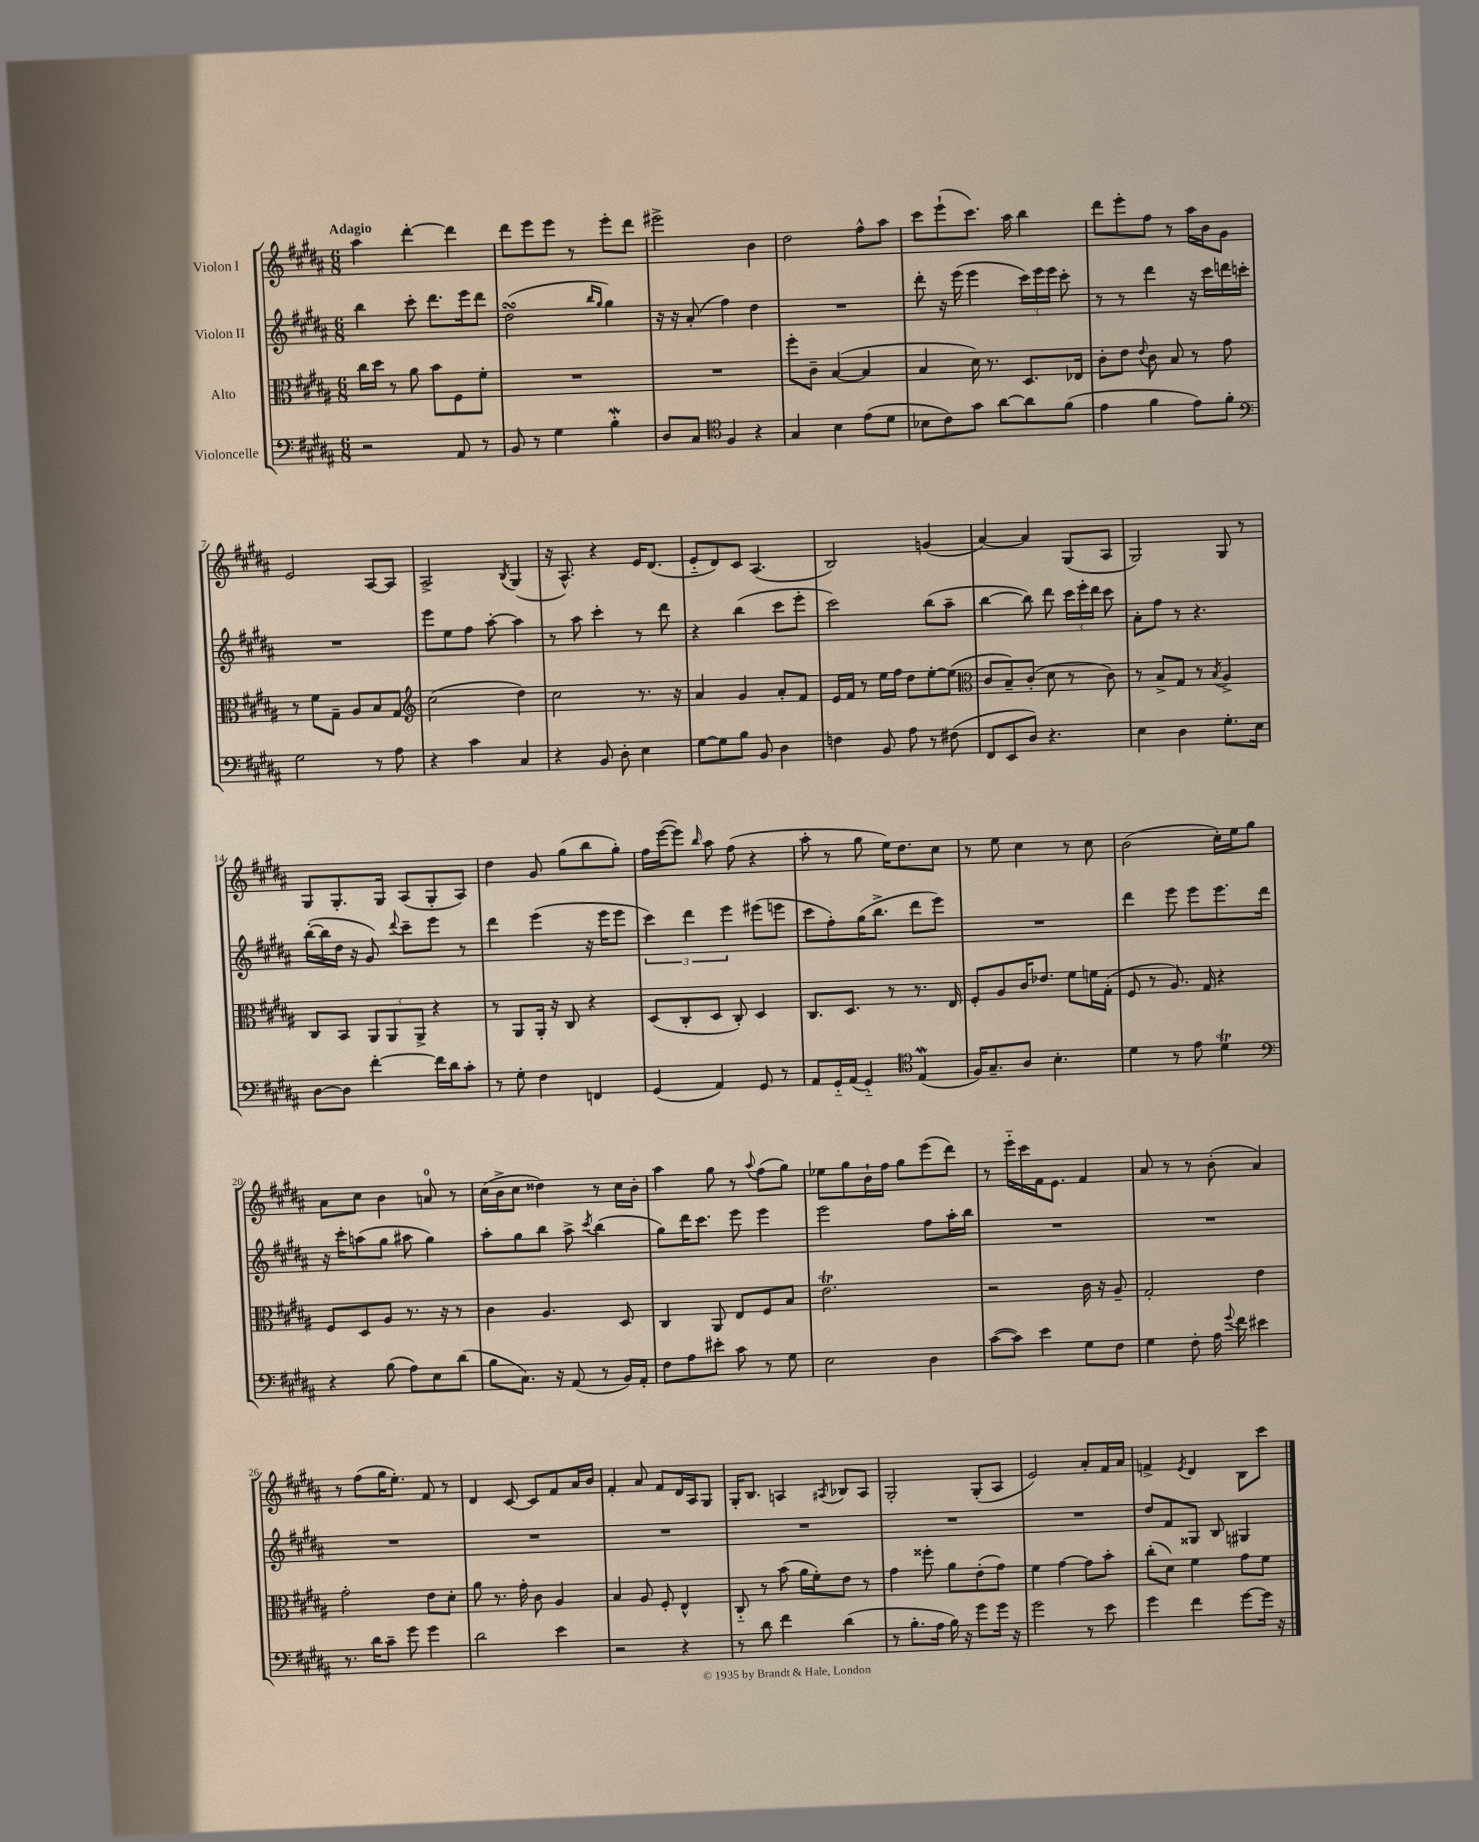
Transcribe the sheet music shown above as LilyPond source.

<<
\new StaffGroup <<
\new Staff = "s0" \with { instrumentName = "Violon I" } {
    \clef treble \key b \major \numericTimeSignature \time 6/8 \tempo "Adagio"
    \autoBeamOff ais''4 dis'''4~-. dis'''4 |
    dis'''8[ e'''8 e'''8] r8 e'''8[-. dis'''8] |
    eis'''2-> b'4 |
    dis''2 fis''8[-^ ais''8] |
    cis'''8[ e'''8-!( cis'''8.]) ais''16 b''4 |
    dis'''8[ e'''8-. fis''8] r8 ais''16[ b'16 gis'8] |
    e'2 ais8[~ ais8] |
    ais2-> \acciaccatura { b8 } gis4( |
    r16 ais8.-^) r4 e'16[ dis'8.]( |
    e'8[-_ dis'8) cis'8] ais4.( |
    b2) g'4( |
    ais'4~) ais'4 gis8[( ais8] |
    gis2) gis8 r8 |
    gis8[ gis8.-. gis16] ais8[( gis8-. ais8]) |
    dis''4 gis'8 gis''8[( b''8 gis''8]-.) |
    fis''16[ e'''16~( e'''8]) \grace { b''16 } ais''8 fis''8( r4 |
    ais''8-. r8 gis''8 e''16[) dis''8. cis''8] |
    r8 e''8 cis''4 r8 cis''8 |
    b'2( cis''16[-.) e''16 gis''8] |
    ais'8[ cis''8] b'4 a'8-0 r8 |
    cis''16[( b'16-> cis''8] disis''4) r8 cis''16[ b'16]-. |
    ais''4 gis''8 r8 \appoggiatura { ais''8 } fis''8[( gis''8]) |
    ees''8[ gis''8 b'16-! fis''16] gis''8[ e'''8( dis'''8]) |
    r8 e'''16[-_ cis'''16 fis'16 e'8.] fis'4 |
    ais'8 r8 r8 b'8-.( ais'4) |
    r8 fis''8[( gis''16 e''8.]-.) fis'8 r8 |
    dis'4 cis'8~ cis'8[ fis'8 ais'16 b'16] |
    fis'4-. ais'8 fis'8[ dis'16 ais16 gis8] |
    gis16[-. b8.] a4 \acciaccatura { ais8 } bes8[ ais8] |
    gis2-. gis8[-.( ais8] |
    e'2) ais'8[-. fis'16 ais'16] |
    f'4-> \acciaccatura { e'8 } dis'4 b8[ cis'''8] \bar "|." |
}
\new Staff = "s1" \with { instrumentName = "Violon II" } {
    \clef treble \key b \major \numericTimeSignature \time 6/8
    \autoBeamOff b''4 cis'''8-. dis'''8.[ e'''16 dis'''8] |
    dis''2\turn( \grace { b''16[ gis''16] } gis''4) |
    r16 r16 ais'8-.( fis''4) dis''4 |
    R2. |
    dis'''8-. r16 e'''16( e'''4 \tuplet 3/2 { cis'''16[) e'''16 e'''16] } cis'''8-. |
    r8 r8 dis'''4 r16 cis'''16[ d'''16 c'''16]-. |
    R2. |
    e'''8[ e''8 fis''8] ais''8~-. ais''4 |
    r8 ais''8 cis'''4-. r8 dis'''8 |
    r4 b''4( cis'''8[ e'''8]-. |
    cis'''2) b''8[( ais''8]-- |
    b''4~ b''8) dis'''8 \tuplet 3/2 { cis'''16[ e'''16-. dis'''16] } cis'''8 |
    ais'8[-. fis''8] r8 r4. |
    b''16[~-.( b''16 dis''16] r16 gis'8) \appoggiatura { dis'''8 } cis'''8[-- e'''8] r8 |
    dis'''4 e'''4( r16 e'''16[ e'''8] |
    \tuplet 3/2 { cis'''4) dis'''4 e'''4 } eis'''8[( e'''8] |
    cis'''8[ fis''8-.) gis''16( b''8.]-> dis'''8[ e'''8]) |
    R2. |
    dis'''4 e'''8 e'''8[ e'''8. dis'''16] |
    r16 cis'''16[-. a''8( gis''8] ais''8 gis''4) |
    ais''8[-. gis''8 b''8] ais''8-> \acciaccatura { cis'''8 } b''4( |
    gis''8[) dis'''16 cis'''8.] e'''8 e'''4 |
    e'''2 fis''8[ ais''16-. b''16] |
    R2. |
    R2. |
    R2. |
    R2. |
    R2. |
    R2. |
    R2. |
    R2. |
    dis''8[ fis'8 gisis8] b8 gis4 \bar "|." |
}
\new Staff = "s2" \with { instrumentName = "Alto" } {
    \clef alto \key b \major \numericTimeSignature \time 6/8
    \autoBeamOff cis''16[ dis''16] r8 ais'8 b'8[ fis8 fis'8]-. |
    R2. |
    R2. |
    fis''8[-. cis'8]-- b4~( b4 |
    b4 dis'16) r8. dis8.[ ees16] |
    cis'8[-. e'8] \appoggiatura { e'8 } cis'8 b8 r8 gis'8 |
    r8 fis'8[ gis8]-- ais8[ b8 gis8] |
    \clef treble cis''2( dis''4) |
    cis''2 r8. r16 |
    ais'4 gis'4 ais'8[-. fis'8] |
    e'16[ fis'16] r8 e''16[ fis''16] dis''8[ e''8~-. e''8]( |
    \clef alto cis'8[ b8--) cis'8]-.( dis'8 r8 cis'8) |
    r8 b8[-> gis8] r8 \acciaccatura { b8 } ais4-> |
    cis8[ b,8] \tuplet 3/2 { ais,8[ ais,8 ais,8]-> } r4 |
    r8 ais,8[ ais,16]-. r16 cis8 r4 |
    dis8[( cis8-. dis8] cis8-.) dis4 |
    cis8.[ dis8.] r8 r8. e16 |
    fis8[-. ais8 cis'16 ees'8.] fis'8[ f'16 gis16]-.( |
    fis8 r8 ais8.) gis16 r4 |
    fis8[ dis8 ais8] r8. r16 r8 |
    cis'4 ais4. dis8 |
    cis4 ais,8 e8[ fis8 b8] |
    e'2.\trill |
    r2 cis'16 r16 ais8-- |
    gis2-. e'4 |
    gis'2-. e'8[ dis'8]-. |
    ais'8 r8. gis'16-. cis'8 ais4 |
    b4 ais8 fis8-. e4-^ |
    cis8-_ r8 b'8( ais'16[ fis'16-.) e'8] r8 |
    gis'4 fisis''8-. ais'8[ e'8-.( gis'8]) |
    fis'4 gis'4~ gis'8[ b'8]-. |
    cis''8[-.( dis'8]) fis'4 gis'8[ fis'8] \bar "|." |
}
\new Staff = "s3" \with { instrumentName = "Violoncelle" } {
    \clef bass \key b \major \numericTimeSignature \time 6/8
    \autoBeamOff r2 ais,8 r8 |
    b,8 r8 gis4 b4-.\mordent |
    dis8[ cis8] \clef tenor fis4 r4 |
    gis4 b4 e'8[( dis'8] |
    bes8[ cis'8) gis'8] ais'8[~ ais'8 fis'8]( |
    e'4 fis'4 e'8[) fis'8]-. |
    \clef bass gis2 r8 ais8 |
    r4 cis'4 cis4 |
    r4 b,8 dis8-. e4 |
    gis8[~ gis8 b8] b,8 dis4 |
    f4 b,8 ais8 r8 fis8( |
    fis,8[ e,8 dis8]) r4. |
    e4 dis4 gis8.[-. e16] |
    dis8[~ dis8] fis'4~-. fis'16[ dis'16 cis'8]-. |
    r8 gis8-. fis4 f,4 |
    gis,4( ais,4) gis,8 r8 |
    ais,8[ gis,16-_ ais,16]( gis,4-_) \clef tenor e4\mordent( |
    fis16[) gis8.-- ais8] b4.-. |
    dis'4 r8 e'8 dis'4\trill |
    \clef bass r4 b8( ais8[) e8 dis'8]( |
    b8[ cis8.]) r16 ais,8( r8 b,16[) ais,16]-. |
    fis8[ ais8 eis'8]-. cis'8 r8 gis8 |
    e2 dis4 |
    cis'8[~( cis'8]) e'4 gis8[ fis8] |
    gis4 fis8-. ais16 \appoggiatura { gis'8 } fis'16 eis'4 |
    r8. dis'16[ cis'8]-- gis'8 gis'4 |
    dis'2 e'4 |
    r2 r4 |
    r8 dis'8 fis'4 dis'4( |
    r8 b8.[-. ais16] b16) r16 gis'8[ gis'16] r16 |
    gis'2 r8 e'8 |
    gis'4 fis'4 gis'8[~ gis'16] r16 \bar "|." |
}
>>
>>
